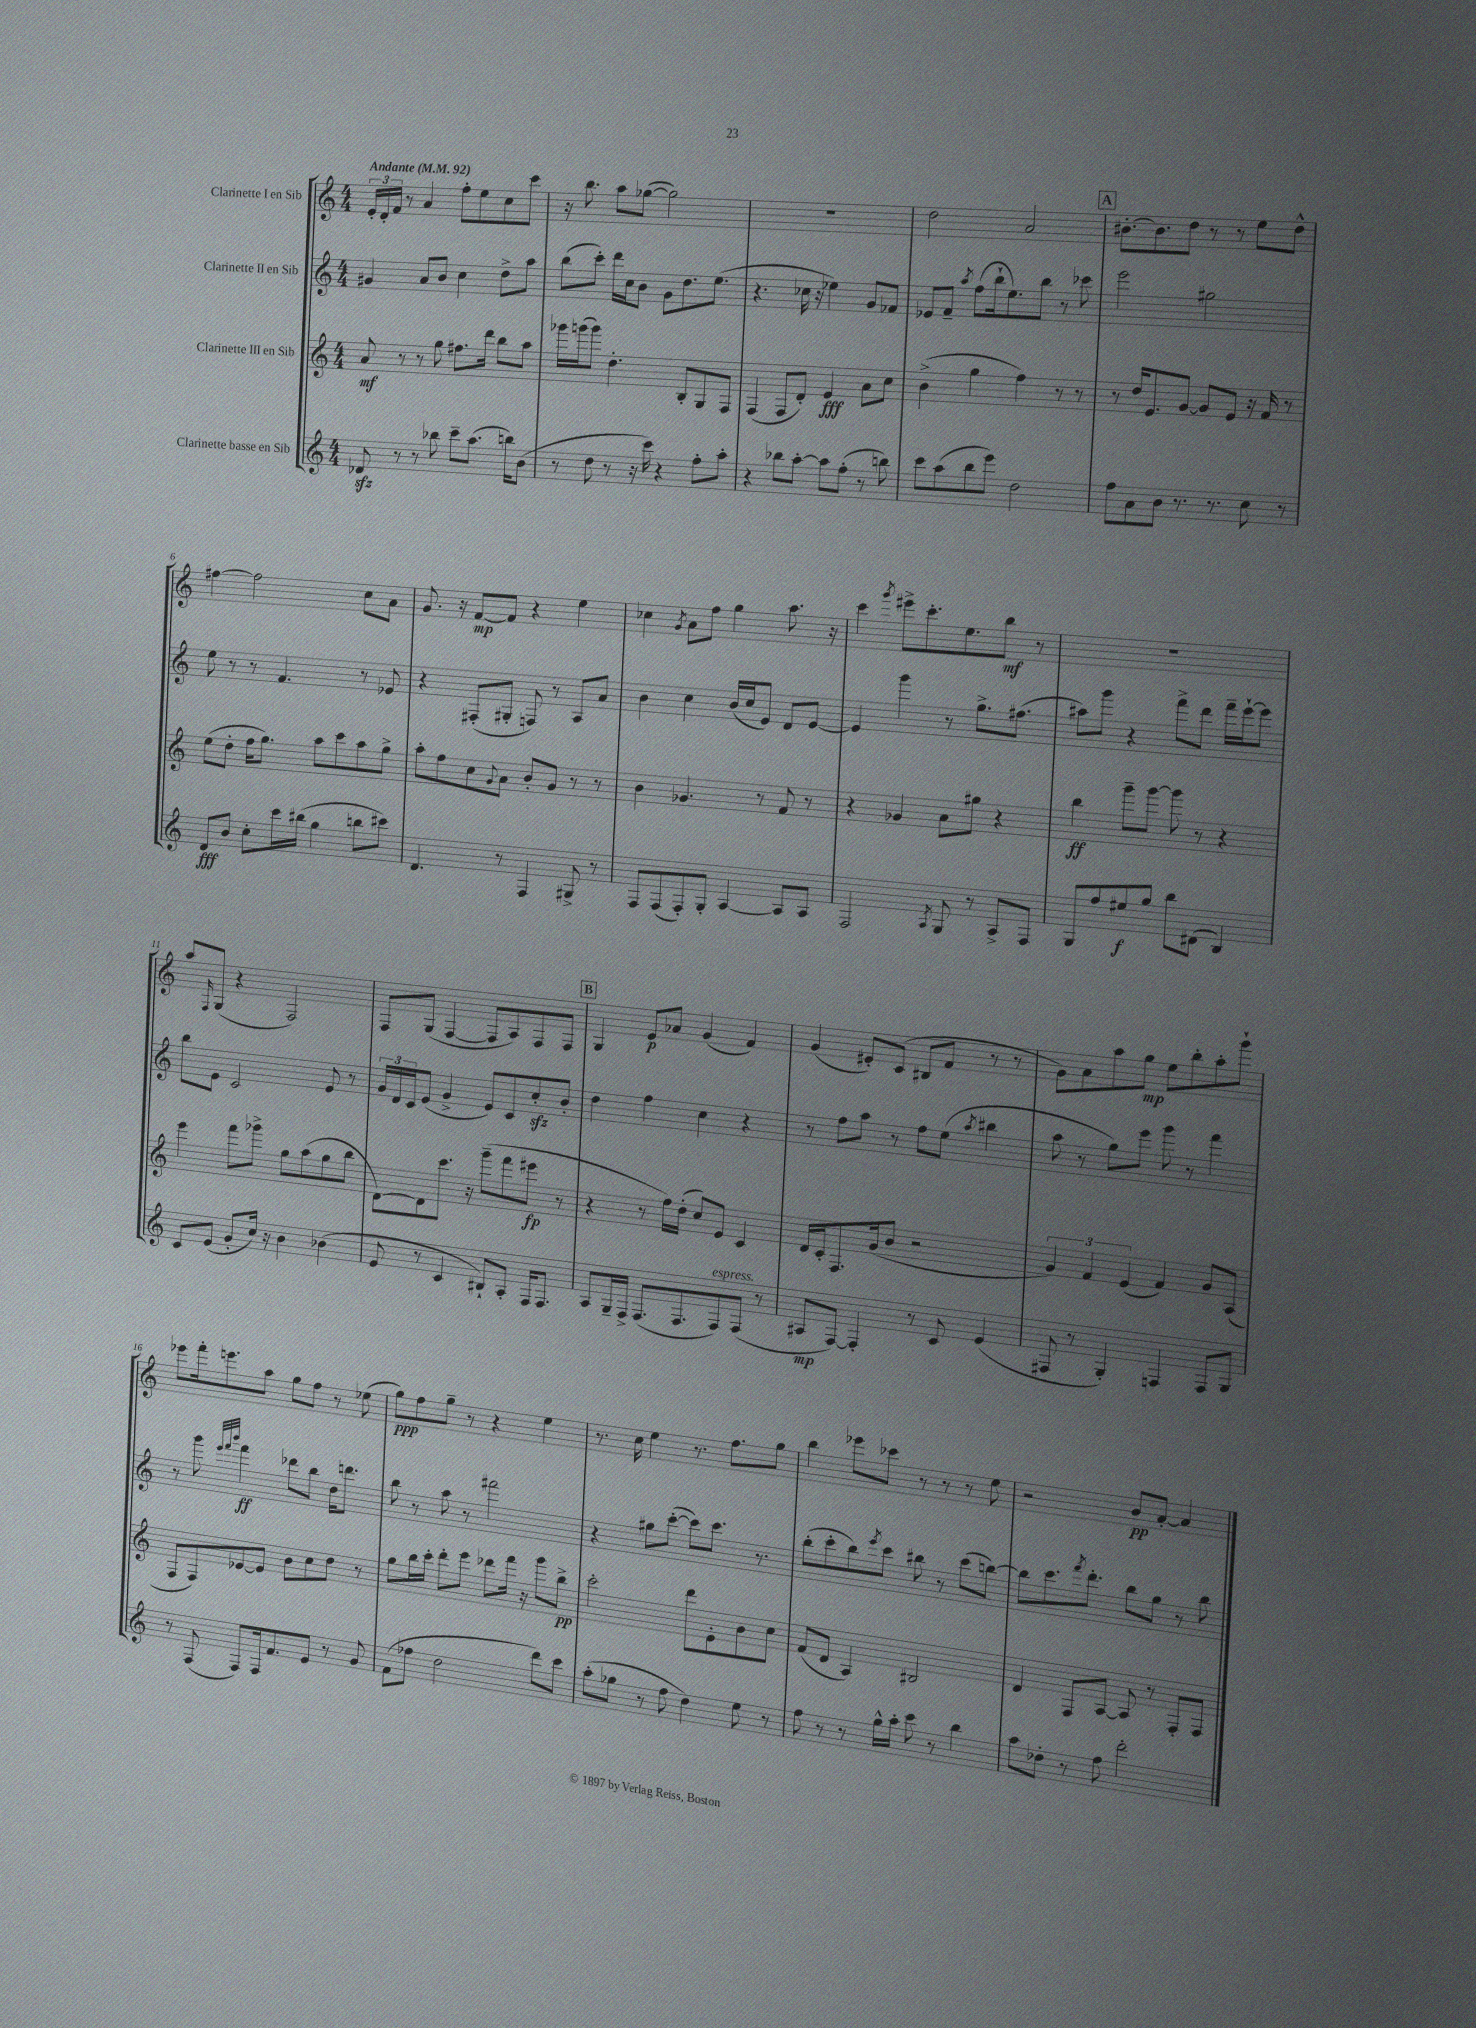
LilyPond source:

<<
\new StaffGroup <<
\new Staff = "s0" \with { instrumentName = "Clarinette I en Sib" } {
    \clef treble \key c \major \numericTimeSignature \time 4/4 \tempo "Andante" 4 = 92
    \tuplet 3/2 { e'16-. d'16-. f'16 } r8 a'4 f''8-. e''8 c''8 c'''8 |
    r16 b''8. a''8 ges''8~( ges''2) |
    R1 |
    d''2 a'2 |
    \mark \markup { \box "A" } bis'8.~-. bis'8. d''8 r8 r8 e''8 d''8-^ |
    fis''4~ fis''2 c''8 a'8 |
    g'8. r16 f'8~\mp f'8 r4 e''4 |
    ces''4 \acciaccatura { g'8 } a'8 f''8 g''4 a''8. r16 |
    c'''4 \acciaccatura { g'''8 } eis'''8-> c'''8.-. e''8. b''8\mf r8 |
    R1 |
    a''8 \grace { f16 } g8( r4 f2) |
    f8 g8( f4~ f8 a8) f8 f8 |
    \mark \markup { \box "B" } g4 e'8\p aes'8 g'4( f'4) |
    g'4( eis'8-.) c'8( bis8 f'8 r8 r8 |
    g'8) a'8 a''8 g''8\mp e''8 b''8-. a''8-. g'''8-! |
    ees'''8 f'''16-. e'''8. a''8 g''8 f''8 r8 ees''8( |
    g''8\ppp) f''8 g''8-- r8 r4 e''4 |
    r8. c''16 e''4 r8. f''8. g''8 |
    b''4 ees'''8 ces'''8 r8 r8 r8 e''8 |
    r2 b'8\pp a'8~-. a'4 \bar "|." |
}
\new Staff = "s1" \with { instrumentName = "Clarinette II en Sib" } {
    \clef treble \key c \major \numericTimeSignature \time 4/4
    gis'4 a'8 b'8 c''4 d''8-> a''8 |
    b''8( c'''8-.) d'''16 c''16 b'8 g'8 d''8. e''8.( |
    r4. ces''16 r16 ees''4) g'8 fes'8 |
    ees'8 f'8-- \acciaccatura { a''8 } f''8( b''16-! e''8.) b''8 r8 ces'''8 |
    \mark \markup { \box "A" } e'''2 gis''2 |
    e''8 r8 r8 f'4. r8 ees'8 |
    r4 fis8-.( gis8-. f8) r8 a8 a'8 |
    b'4 c''4 b'16( c''16 e'8) d'8 e'8~ |
    e'4 g'''4 r8 g''8.-> fis''8.( |
    ais''8) g'''8 r4 f'''8-> d'''8 f'''16-- e'''16~-! e'''8 |
    b''8 e'8 c'2 e'8 r8 |
    \tuplet 3/2 { g'16 d'16 c'16 } e'8( g'4-> e'8) c'8 c''8-.\sfz b'8-. |
    \mark \markup { \box "B" } d''4 f''4 c''4 r4 |
    r8 f''8 a''8 r8 f''8 e''8( \acciaccatura { a''8 } bis''4 |
    a''8 r8 g''8) e'''8 g'''8 r8 f'''4 |
    r8 g'''8 \grace { e'''32 f'''32 b'''32 } f'''4\ff des'''8 b''8 d''16 d'''8. |
    b''8 r8 a''8 r8 fis'''2 |
    r4 gis''8 c'''8~-.( c'''8) c'''8. r8. |
    b''8-.( c'''8-. b''8) \acciaccatura { e'''8 } c'''8 bis''8 r8 c'''8( b''8~) |
    b''8 c'''8. \acciaccatura { f'''8 } d'''8.-. b''8 g''8 r8 b''8 \bar "|." |
}
\new Staff = "s2" \with { instrumentName = "Clarinette III en Sib" } {
    \clef treble \key c \major \numericTimeSignature \time 4/4
    a'8\mf r8 r8 g''8 fis''8. d'''16 b''8 a''8 |
    ges'''16 g'''16( g'''8) d''4.-. b8-. g8 f8 |
    f4( f8 d'8-.) e'4\fff a'8 c''8 |
    b'4->( g''4 f''4) r8 r8 |
    \mark \markup { \box "A" } r8 d''16 e'8. g'8~ g'8 e'8 r16 f'16 r8 |
    e''8( d''8-. f''16 g''8.) a''8 c'''8 a''8 g''8-> |
    a''8-. f''8 c''8 \appoggiatura { g'8 } a'8 b'8-. g'8 r8 r8 |
    b'4 ges'4. r8 f'8 r8 |
    r4 ges'4 a'8 gis''8 r4 |
    b''4\ff g'''8-- g'''8~ g'''8 r8 r4 |
    e'''4 f'''8 ges'''8-> g''8 a''8( g''8 b''8 |
    d'8~) d'8 c'''8. r16 g'''8--( f'''8 eis'''8\fp r8 |
    \mark \markup { \box "B" } r4 r8 f''16) d''16-.( c''8) e'8 c'4 |
    d'16 c'16-. f8. g'16( b'8 r2 |
    \tuplet 3/2 { g'4) f'4 e'4( } f'4) g'8 a8( |
    f8 f8) ees'8~ ees'8 b'8 c''8 d''8 r8 |
    g''8 b''16 c'''16-. d'''8-. e'''8 des'''8 f'''16 r16 g'''8 b''8->\pp |
    c'''2-. d'''8 e'8-. b'8 c''8 |
    f'8( d'8 a4) bis2 |
    d'4 f8 a8~ a8 r8 f8-. f8 \bar "|." |
}
\new Staff = "s3" \with { instrumentName = "Clarinette basse en Sib" } {
    \clef treble \key c \major \numericTimeSignature \time 4/4
    des'8\sfz r8 r8 bes''8 c'''8-- a''8.( b''16) b'8( |
    r8 d''8 r8 r16 c'''16) r4 f''8-. a''8-. |
    r4 bes''8 a''8~-. a''8 f''8-.( r8 b''8) |
    c'''8 a''8( b''8 e'''8) d''2 |
    \mark \markup { \box "A" } f''8 a'8 b'8 r8. r8. c''8 r8 |
    d'8\fff b'8 c''8-. c'''16 bis''16( g''4 b''8 cis'''8) |
    d'4. r8 f4 gis8-> r8 |
    f8 f8( f8-.) g8-. a4~ a8 a8 |
    f2 \acciaccatura { a8 } g8 r8 a8-> f8 |
    g8 f''8 eis''8\f g''8 b''8 dis'8( b4) |
    c'8 e'8( g'8-. c''16) r16 b'4 bes'4( |
    e'8 r8 c'4 bis8-!) a8-. f16 f8. |
    \mark \markup { \box "B" } a8 g16-- f16-> f8.( f8. f8^\markup { \italic "espress." }) f8( r8 |
    ais8\mp f8~) f4-. r8 c'8 e'4( |
    fis8 r8 g4-.) f4 f8 g8 |
    r8 f8( f8) f16 f'8. e'8 r8 g'8 |
    f'8( fes''8 d''2 d'''8) c'''8 |
    a''8-.( ges''8 r8 f''8 d''4) e''8 r8 |
    f''8 r8 r8 g''16-^ a''16-. c'''8 r8 b''4 |
    a''8 des''8-. r8 f''8 d'''2-. \bar "|." |
}
>>
>>
